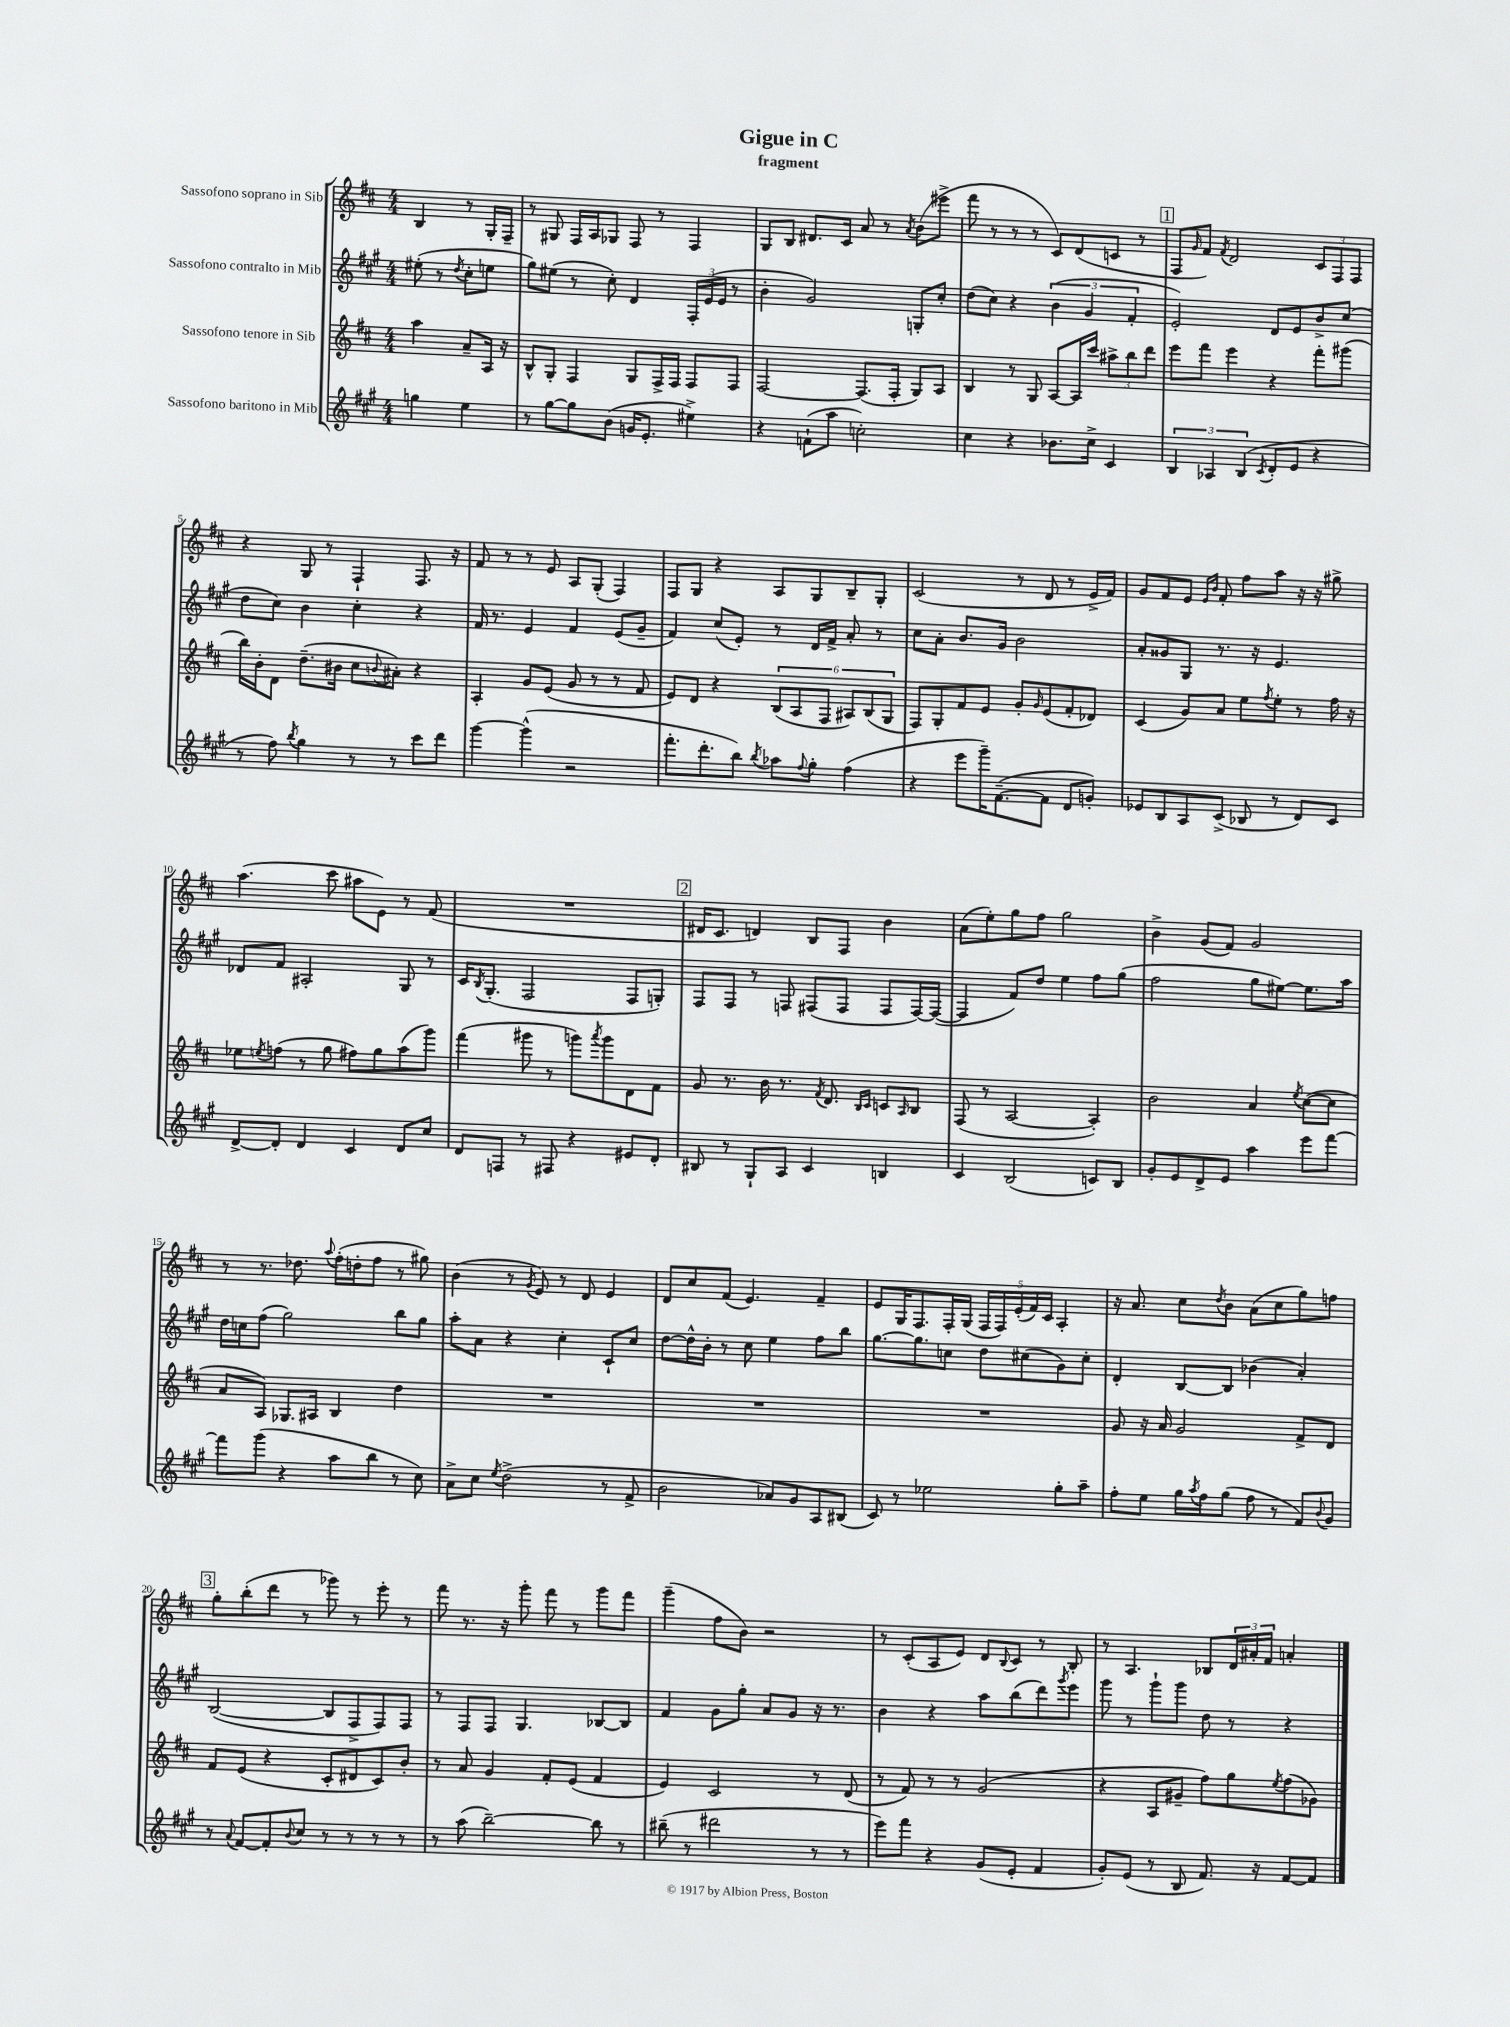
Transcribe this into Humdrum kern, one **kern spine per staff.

**kern	**kern	**kern	**kern
*part4	*part3	*part2	*part1
*staff4	*staff3	*staff2	*staff1
*I"Sassofono baritono in Mib	*I"Sassofono tenore in Sib	*I"Sassofono contralto in Mib	*I"Sassofono soprano in Sib
*clefG2	*clefG2	*clefG2	*clefG2
*k[f#c#g#]	*k[f#c#]	*k[f#c#g#]	*k[f#c#]
*M4/4	*M4/4	*M4/4	*M4/4
=	=	=	=
4ggn\	4aa\	(8ee#X'\	4B/
.	.	8r	.
.	.	8qdd/	.
4ee\	8a~/L	8cc#'\L	8r
.	16A/Jk	8een\J	16G'/LL
.	16r	.	16F#~/JJ
=1	=1	=1	=1
8r	8B^^/L	8gg#\L)	8r
[8gg#\L	8G'/J	(8ee#X\J	8G#X/
8gg#\]	4F#/	8r	16F#/LL
.	.	.	16A/J
(8b\J	.	8cc#'\)	8G-X/J
16gn/KL	8G/L	4d/	8F#/
8.e'/J	.	.	.
.	16F#^/L	.	8r
.	16F#/JJ	.	.
4ee#X^\)	8F#/L	24F#'/LL	4F#/
.	.	(24e/	.
.	.	24e/JJ	.
.	8F#/J	8r	.
=2	=2	=2	=2
4r	[2F#/	4b'\	8G/L
.	.	.	8B/J
(8fn`\L	.	2g#/)	8.d#X/L
8aa\J	.	.	.
.	.	.	16c#/Jk
2ccn'\)	(8.F#/L]	.	8a/
.	.	.	8r
.	16F#'/Jk	.	.
.	.	.	8qa/
.	8G/L)	8Gn'/L	(8b\L
.	8A/J	8cc#'/J	8eee#X^\J
=3	=3	=3	=3
4cc#\	4B/	(8dd\L	8fff#\
.	.	8cc#\J)	8r
4r	8r	4r	8r
.	8G/	.	8r
8.b-X\L	[8A/L	(6b\	8c#/L)
.	16A/L]	.	(8d/
.	.	6g#/	.
16cc#^\Jk	16ccc#/JJ	.	.
4c#/	12aa#X^\L	.	8cn/J
.	12bb\	6f#'/	.
.	.	.	8r
.	12ddd\J	.	.
!!LO:REH:place=s1:t=1
=4	=4	=4	=4
6B/	8eee\L	2e'/)	8F#/L
.	.	.	16qqg/
.	8fff#\J	.	8f#/J)
6A-X/	.	.	.
.	.	.	8qf#/
.	4eee\	.	2d/
(6B/	.	.	.
8qc#/	.	.	.
8d'/L	4r	8d/L	.
8e/J	.	8e/	.
4r	8fff#'\L	8b^/	12c#/L
.	.	.	12F#/
.	(8ggg#X\J	(8cc#/J	.
.	.	.	12F#/J
!!LO:LB:g=z
=5	=5	=5	=5
8r	16bb\LL)	8dd\L	4r
.	16b'\J	.	.
8ff#\)	8d\J	8cc#\J)	.
8qbb/	.	.	.
4gg#\	(8.dd~\L	4b\	8G/
.	.	.	8r
.	16b#X\Jk	.	.
8r	8cc#\L	4cc#'\	4F#`/
.	8qqbn/	.	.
8r	8a#X'\J)	.	.
8ccc#\L	4r	4r	8.F#/
8ddd\J	.	.	.
.	.	.	16r
=6	=6	=6	=6
[4ggg#\	4A'/	16f#/	8f#/
.	.	8.r	.
.	.	.	8r
(4ggg#^^\]	8g/L	4e/	8r
.	(8e/J	.	8e/
2r	8g/	4f#/	8A/L
.	8r	.	(8G'/J
.	8r	(8e/L	4F#/)
.	8f#/	8g#~/J	.
=7	=7	=7	=7
8.fff#'\L	8e/L)	4f#/)	8F#/L
.	8d/J	.	8G/J
8.ddd'\	.	.	.
.	4r	(8cc#/L	4r
8bb\J)	.	8e'/J)	.
8qbb/	.	.	.
8aa-X\L	(12B/L	8r	8A/L
.	12A/	.	.
8qqff#/	.	.	.
8gg#'\J	.	16d/LL	8G/
.	12F#/J	.	.
.	.	16f#^/JJ	.
(4ff#\	12A#X/L)	8a'/	8B~/
.	(12B/	.	.
.	.	8r	8G'/J
.	12G/J	.	.
=8	=8	=8	=8
4r	8F#/L)	8cc#\L	(2c#/
.	8G'/	8a'\J	.
8eee\L	8f#/	8.b/L	.
16ggg#~\K)	8e/J	.	.
([8.f#~\	.	16g#/Jk	.
.	8g'/L	2b\	8r
.	16qqg/	.	.
8f#\J]	(8e/	.	8d/
8d/L	8f#'/	.	8r
8gn'/J)	8d-X/J)	.	16e^/LL
.	.	.	16f#/JJ)
=9	=9	=9	=9
8e-X/L	(4c#/	8a'/L	8g/L
8B/	.	8g##X/	8f#/
8A/	8g/L)	8G#/J	8e/J
.	.	.	16qqe/LL
.	.	.	16qqb/JJ
(8c#^/J	8a/J	8.r	8f#'/
8B-X/	8ee\L	.	8ff#\L
.	.	16r	.
.	8qff#/	.	.
8r	8ee'\J	4.e/	8aa\J
8d/L)	8r	.	16r
.	.	.	16r
8c#/J	16ff#\	.	8gg#X^\
.	16r	.	.
!!LO:LB:g=z
=10	=10	=10	=10
[8d^/L	8ee-X\L	8d-X/L	(4.aa\
.	8qeen/	.	.
8d'/J]	(8ffn\J	8f#/J	.
4d/	8r	2A#X'/	.
.	8gg\	.	8ccc#\
4c#/	8ff#X\L)	.	8aa#X\L
.	8gg\	.	8e\J)
8d/L	(8aa\	8G#/	8r
8cc#/J	8ggg\J)	8r	(8f#/
=11	=11	=11	=11
8d/L	(4fff#\	16c#/KL	1r
.	.	8qB/	.
.	.	(8.G#'/J	.
8Fn/J	.	.	.
8r	8ggg#X\	2F#/	.
8F#X/	8r	.	.
4r	8gggn\L)	.	.
.	8qaaa/	.	.
.	8ggg\	.	.
8e#X/L	8d\	8F#/L	.
8d'/J	8f#\J	8Gn'/J)	.
!!LO:REH:place=s1:t=2
=12	=12	=12	=12
8B#X/	8g/	8F#/L	16d#X/KL
.	.	.	8.c#/J
8r	8.r	8F#/J	.
8G#`/L	.	8r	4dn/)
.	16b\	.	.
8A/J	8.r	8Fn/	.
4c#/	.	(8F#X/L	8B/L
.	8qf#/	.	.
.	8.d/	.	.
.	.	8F#/J	8F#/J
.	16qqB/LL	.	.
.	16qqc#/JJ	.	.
4Bn/	8cn/L	8F#/L	4b\
.	16qqA/	.	.
.	8B/J	[16F#/L)	.
.	.	(16F#/JJ_	.
=13	=13	=13	=13
4c#/	(8F#/	4F#/]	(8a\L
.	8r	.	8ee'\)
(2B/	[2A/	8f#/L)	8gg\
.	.	8dd/J	8ff#\J
.	.	4ee\	2gg\
8cn/L)	4A'/])	8ff#\L	.
8B/J	.	(8gg#\J	.
=14	=14	=14	=14
8g#'/L	2b\	2ff#\	4b^\
8e/	.	.	.
8d^/	.	.	(8g/L
8e/J	.	.	8f#/J)
4aa\	4a/	8gg#\L	2g/
.	.	[8ee#X\J)	.
.	8qee/	.	.
8eee\L	([8cc#\L	8.ee#\L]	.
[8fff#\J	8cc#\J]	.	.
.	.	16aa\Jk	.
!!LO:LB:g=z
=15	=15	=15	=15
8fff#\L]	8a/L	16dd\LL	8r
.	.	16ccn\J	.
(8ggg#\J	8A/J)	(8ff#\J	8.r
4r	8.G-X/L	2gg#\)	.
.	.	.	8.dd-X\
.	16A#X/Jk	.	.
.	.	.	8qqaa/
8aa\L	4B/	.	(16ff#'\LL
.	.	.	16ddn'\J
8bb\J	.	.	8ff#\J
8r	4dd\	8bb\L	8r
8cc#\)	.	8gg#\J	8gg#X\)
=16	=16	=16	=16
8a^\L	1r	8aa'\L	(4b\
8cc#\J	.	8a\J	.
8qee/	.	.	.
(2dd^\	.	4r	8r
.	.	.	8qg/
.	.	.	8e/)
.	.	4cc#'\	8r
.	.	.	8d/
8r	.	8c#`/L	4e/
8f#^/	.	8cc#/J	.
=17	=17	=17	=17
2b\	1r	[8dd\L	8d/L
.	.	16dd^^\L]	8cc#/
.	.	16b'\JJ	.
.	.	8r	(8f#/J
.	.	8cc#\	4.e/)
8a-X/L)	.	4ee\	.
8g#/	.	.	.
8A/	.	8ff#\L	4f#~/
(8B#X/J	.	8bb\J	.
=18	=18	=18	=18
8c#/)	1r	[8.gg#\L	8e/L
8r	.	.	16G/K
.	.	8.gg#\]	8.F#/
2ee-X\	.	.	.
.	.	8ccn\J	16F#'/L
.	.	.	(16G/JJ
.	.	8dd\L	20F#/LL
.	.	.	20F#/)
.	.	.	(20e'/
.	.	(8cc#X\	.
.	.	.	20f#/)
.	.	.	20c#/JJ
8gg#'\L	.	8g#\)	4A'/
8aa~\J	.	8cc#'\J	.
=19	=19	=19	=19
8ff#'\L	8g/	4d'/	16r
.	.	.	8.a/
8ee\J	16r	.	.
.	16a/	.	.
16gg#\LL	2g/	[8B/L	8cc#\L
8qaa/	.	.	.
16ff#\J	.	.	.
.	.	.	8qdd/
(8gg#\J	.	8B/J]	8b\J
8ff#\	.	(4b-X\	(8a\L
8r	.	.	8cc#\
8f#/L)	8f#^/L	4a'/)	8gg\)
8qqb/	.	.	.
8g#/J	8d/J	.	8ffn\J
!!LO:LB:g=z
!!LO:REH:place=s1:t=3
=20	=20	=20	=20
8r	8f#/L	([2B/	8gg'\L
8qqa/	.	.	.
[8f#/L	(8e/J	.	(8bb'\
8f#'/]	4r	.	8ddd\J
8qqb/	.	.	.
8cc#/J	.	.	8r
8r	8c#'/L	8B/L]	8ggg-X\)
8r	8d#X/	8F#^/	8r
8r	8c#/)	8F#/)	8eee'\
8r	8b'/J	8F#/J	8r
=21	=21	=21	=21
8r	8r	8r	8fff#\
(8aa\	8a/	8F#/L	8.r
[2bb~\)	4g/	8F#/J	.
.	.	.	16r
.	.	4.G#/	8ggg'\
.	8f#'/L	.	8fff#\
.	(8e/J	.	8r
8bb\]	4f#/	[8B-X/L	8ggg\L
8r	.	8B-/J]	8fff#\J
=22	=22	=22	=22
(8bb#X~\	4e/)	4f#/	(4ggg~\
8r	.	.	.
2ddd#X\	2c#/	8g#\L	8ff#\L
.	.	8gg#'\J	8b\J)
.	.	8a/L	2r
.	.	8g#/J	.
8r	8r	16r	.
.	.	8.r	.
8r	(8d/	.	.
=23	=23	=23	=23
8eee\L)	8r	4b\	8r
8fff#\J	8f#/)	.	(8c#'/L
4r	8r	4r	8A/
.	8r	.	8e/J)
(8g#/L	(2g/	8aa\L	8d/L
.	.	.	8qqB/
8e'/J	.	(8bb\	8c#/J
4f#/	.	8ddd\)	8r
.	.	8qggg#/	.
.	.	8eee\J	8B'/
=24	=24	=24	=24
8g#'/L)	4r	8ggg#\	8r
(8e/J	.	8r	4.A/
8r	8A/L	8ggg#`\L	.
8B/	8g#X~/J	8ggg#\J	.
8.f#/)	8ff#\L)	8dd\	8B-X/L
.	8gg\	8r	24d/L
.	.	.	24a#X'/
16r	.	.	.
.	.	.	24f#/JJ
.	8qee/	.	.
[8f#/L	(8ff#\	4r	4an'/
8f#/J]	8g-X\J)	.	.
==	==	==	==
*-	*-	*-	*-
